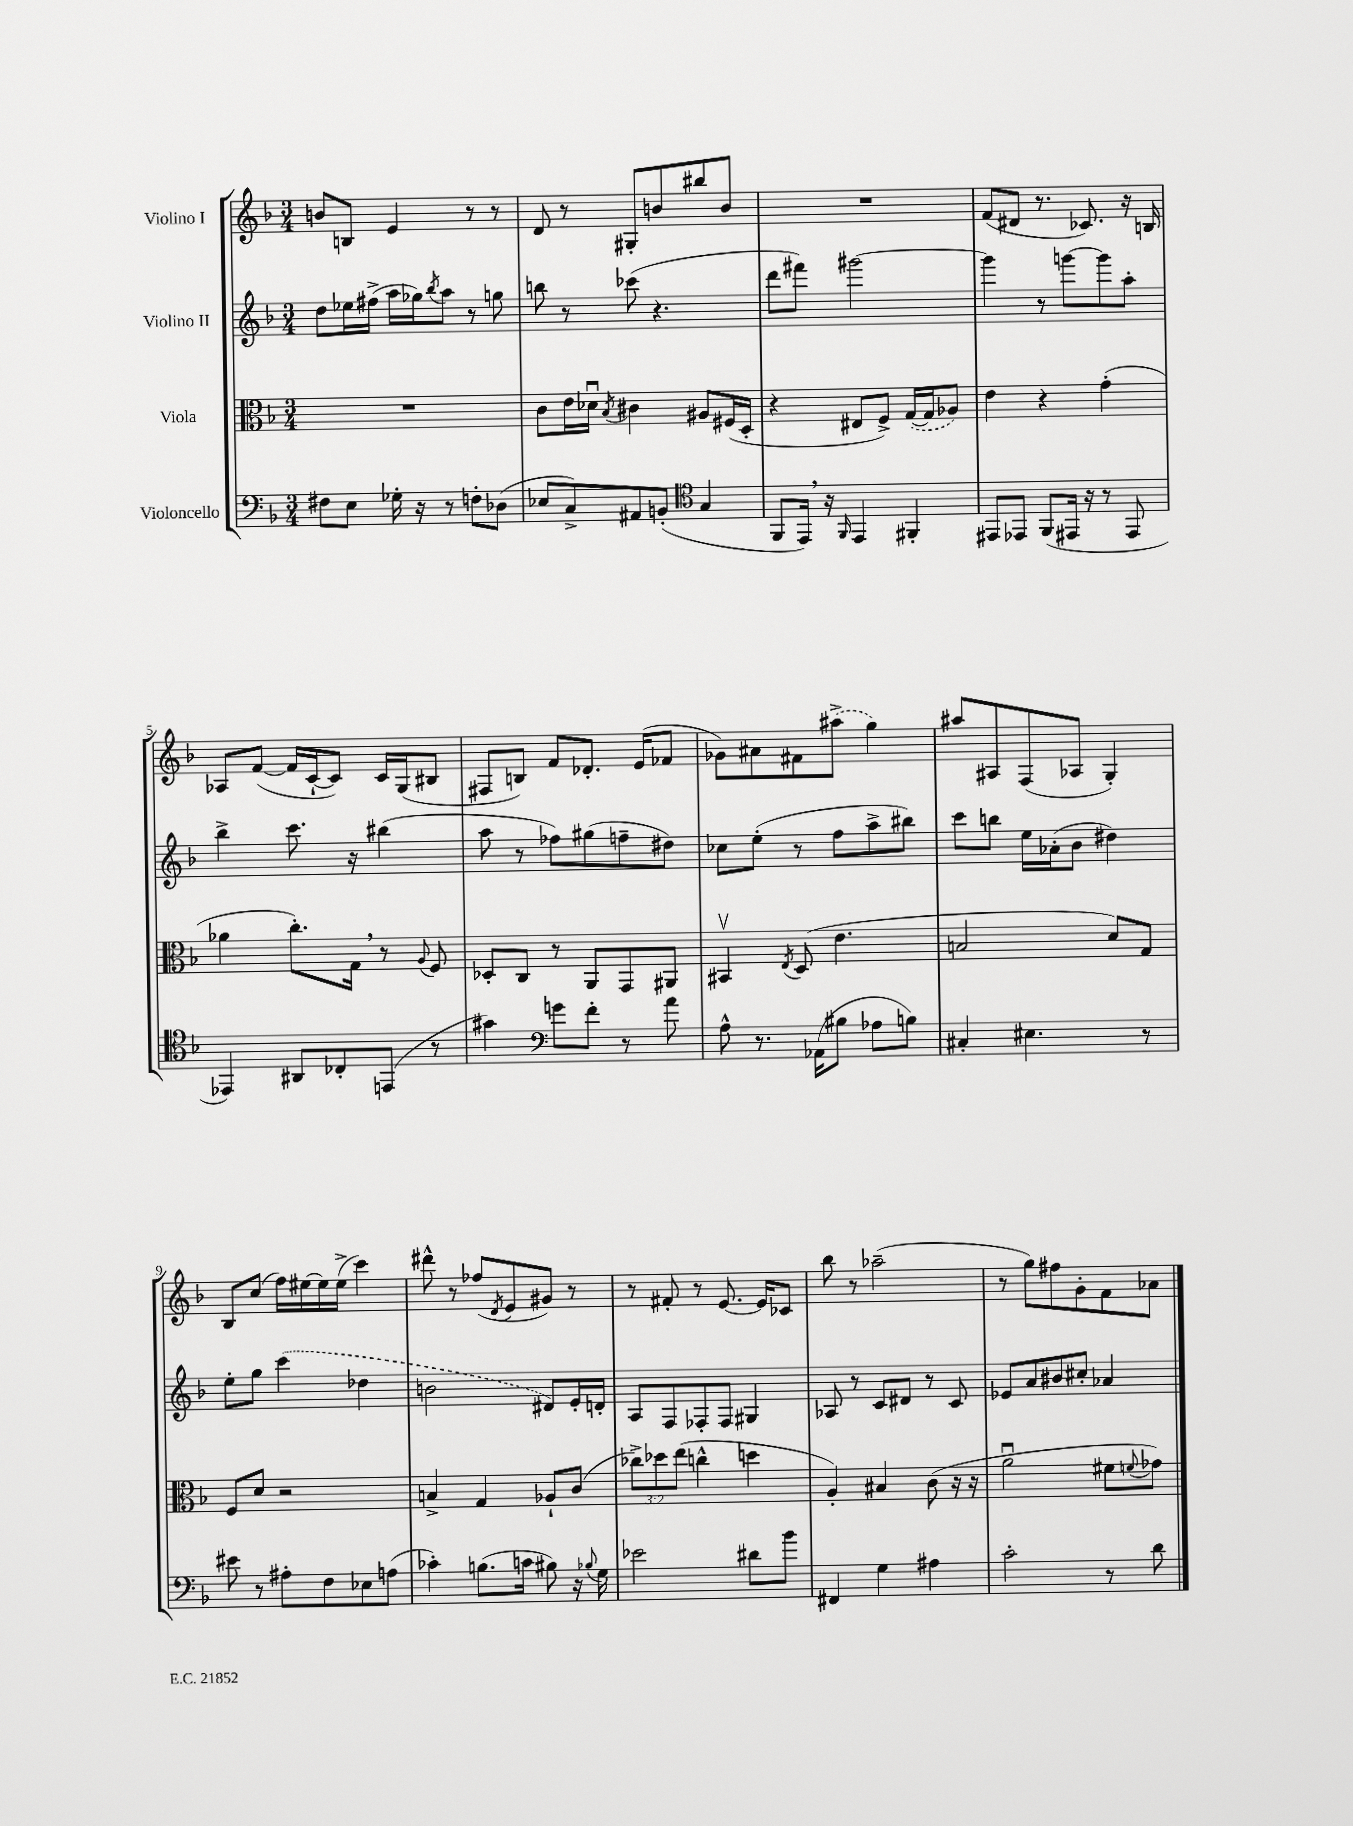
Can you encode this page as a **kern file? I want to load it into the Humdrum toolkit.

**kern	**kern	**kern	**kern
*staff4	*staff3	*staff2	*staff1
*clefF4	*clefC3	*clefG2	*clefG2
*k[b-]	*k[b-]	*k[b-]	*k[b-]
*M3/4	*M3/4	*M3/4	*M3/4
8F#\L	2.r	8dd\L	8b/L
8E\J	.	16ee-\L	8B/J
.	.	(16ff#^\JJ	.
16G-'\	.	16aa\LL	4e/
16r	.	16gg-\J)	.
.	.	8qbb-/	.
8r	.	8aa\J	.
8F'\L	.	8r	8r
(8D-\J	.	8gg\	8r
=	=	=	=
8E-/L	8c\L	8bb\	8d/
8C^/)	16e\L	8r	8r
.	16d-u\JJ	.	.
.	8qB-/	.	.
8AA#/	4c#\	(8ccc-\	8G#'/L
(8BB'/J	.	4.r	8b/
*clefC4	*	*	*
4G/	8A#/L	.	8bb#/
.	(16F#/L	.	8b/J
.	16D'/JJ	.	.
=	=	=	=
8FF/L	4r	8ddd\L	2.r
16EE/Jk)	.	8fff#\J)	.
16r	.	.	.
16qqFF/	.	.	.
4EE/	8E#/L	[2ggg#\	.
.	8F^/J)	.	.
4FF#'/	([16G/LL	.	.
.	16G/]J	.	.
.	8A-/J)	.	.
=	=	=	=
8EE#/L	4e\	4ggg#\]	(8f/L
8EE-/J	.	.	8d#/J
(8FF/L	4r	8r	8.r
16EE#/Jk	.	[8ggg\L	.
16r	.	.	8.c-/)
8r	(4g'\	8ggg\]	.
8EE#/	.	8aa'\J	16r
.	.	.	16B/
=	=	=	=
4EE-/)	4a-\	4bb-^\	8A-/L
.	.	.	([8f/J
8AA#/L	8.cc'\L)	8.ccc\	16f/]LL
.	.	.	[16c`/J
8C-'/	.	.	8c/]J)
.	16G\Jk	16r	.
(8EE/J	8r	(4bb#\	16c/LL
.	.	.	(16G/J
.	8qqA/	.	.
8r	8F/	.	8B#/J
=	=	=	=
4g#\)	8D-'/L	8aa\	8F#/L
.	8C/J	8r	8B/J)
*clefF4	*	*	*
8g\L	8r	8ff-\L)	8f/L
8f'\J	8AA/L	(8gg#\	8.d-'/J
8r	8GG/	8ff~\	.
.	.	.	(16e/LK
8a\	8AA#/J	8dd#\J)	8f-/J
=	=	=	=
8A^^\	4BB#v/	8cc-\L	8g-\L)
8.r	.	(8ee'\J	8a#\
.	8qE/	.	.
.	(8D/	8r	8f#\
(16AA-\LK	.	.	.
8B#\J	4.e\	8ff\L	(8aa#^\J
8A-\L	.	8aa^\	4gg\)
8B\J)	.	8bb#\J)	.
=	=	=	=
4C#'/	2B/	8ccc\L	8aa#/L
.	.	8bb\J	8A#/
4.E#\	.	16ee\LL	(8F/
.	.	(16a-'\J	.
.	.	8b-\J	8A-/J
.	8d/L)	4dd#\)	4G'/)
8r	8G/J	.	.
=	=	=	=
8e#\	8F/L	8ee'\L	8B-/L
8r	8d/J	8gg\J	(8cc/J
8A#'\L	2r	(4ccc\	16ff\LL)
.	.	.	[16ee#\
8F\	.	.	16ee#\]
.	.	.	(16ee#^\JJ
8E-\	.	4dd-\	4ccc\)
(8A\J	.	.	.
=	=	=	=
4c-'\)	4B^/	2b\	8ddd#^^\
.	.	.	8r
(8.B\L	4G/	.	(8ff-/L
.	.	.	8qd/
.	.	.	8e/
16c\Jk	.	.	.
8B#\)	8A-`/L	8d#/L)	8g#/J)
16r	(8c/J	16e'/L	8r
8qqB-/	.	.	.
16G\	.	16d'/JJ	.
=	=	=	=
2e-\	12cc-^\L)	8A/L	8r
.	12dd-\	.	.
.	.	8F/	8f#'/
.	(12ee\J	.	.
.	4cc^^\	8F-'/	8r
.	.	8F-/J	[8.e/
8d#\L	4dd\	4G#/	.
.	.	.	16e/]LK
8b-\J	.	.	8c-/J
=	=	=	=
4FF#/	4A'/)	8A-/	8bb-\
.	.	8r	8r
4G\	4B#/	8c/L	(2aa-~\
.	.	8d#/J	.
4A#\	(8c\	8r	.
.	16r	8c/	.
.	16r	.	.
=	=	=	=
2c'\	2au\	8e-/L	8r
.	.	8a/	8gg\L)
.	.	8b#/	8ff#\
.	.	8cc#'/J	8g'\
8r	8f#\L	4a-/	8f\
.	8qqf/	.	.
8d\	8g-\J)	.	8a-\J
==	==	==	==
*-	*-	*-	*-
